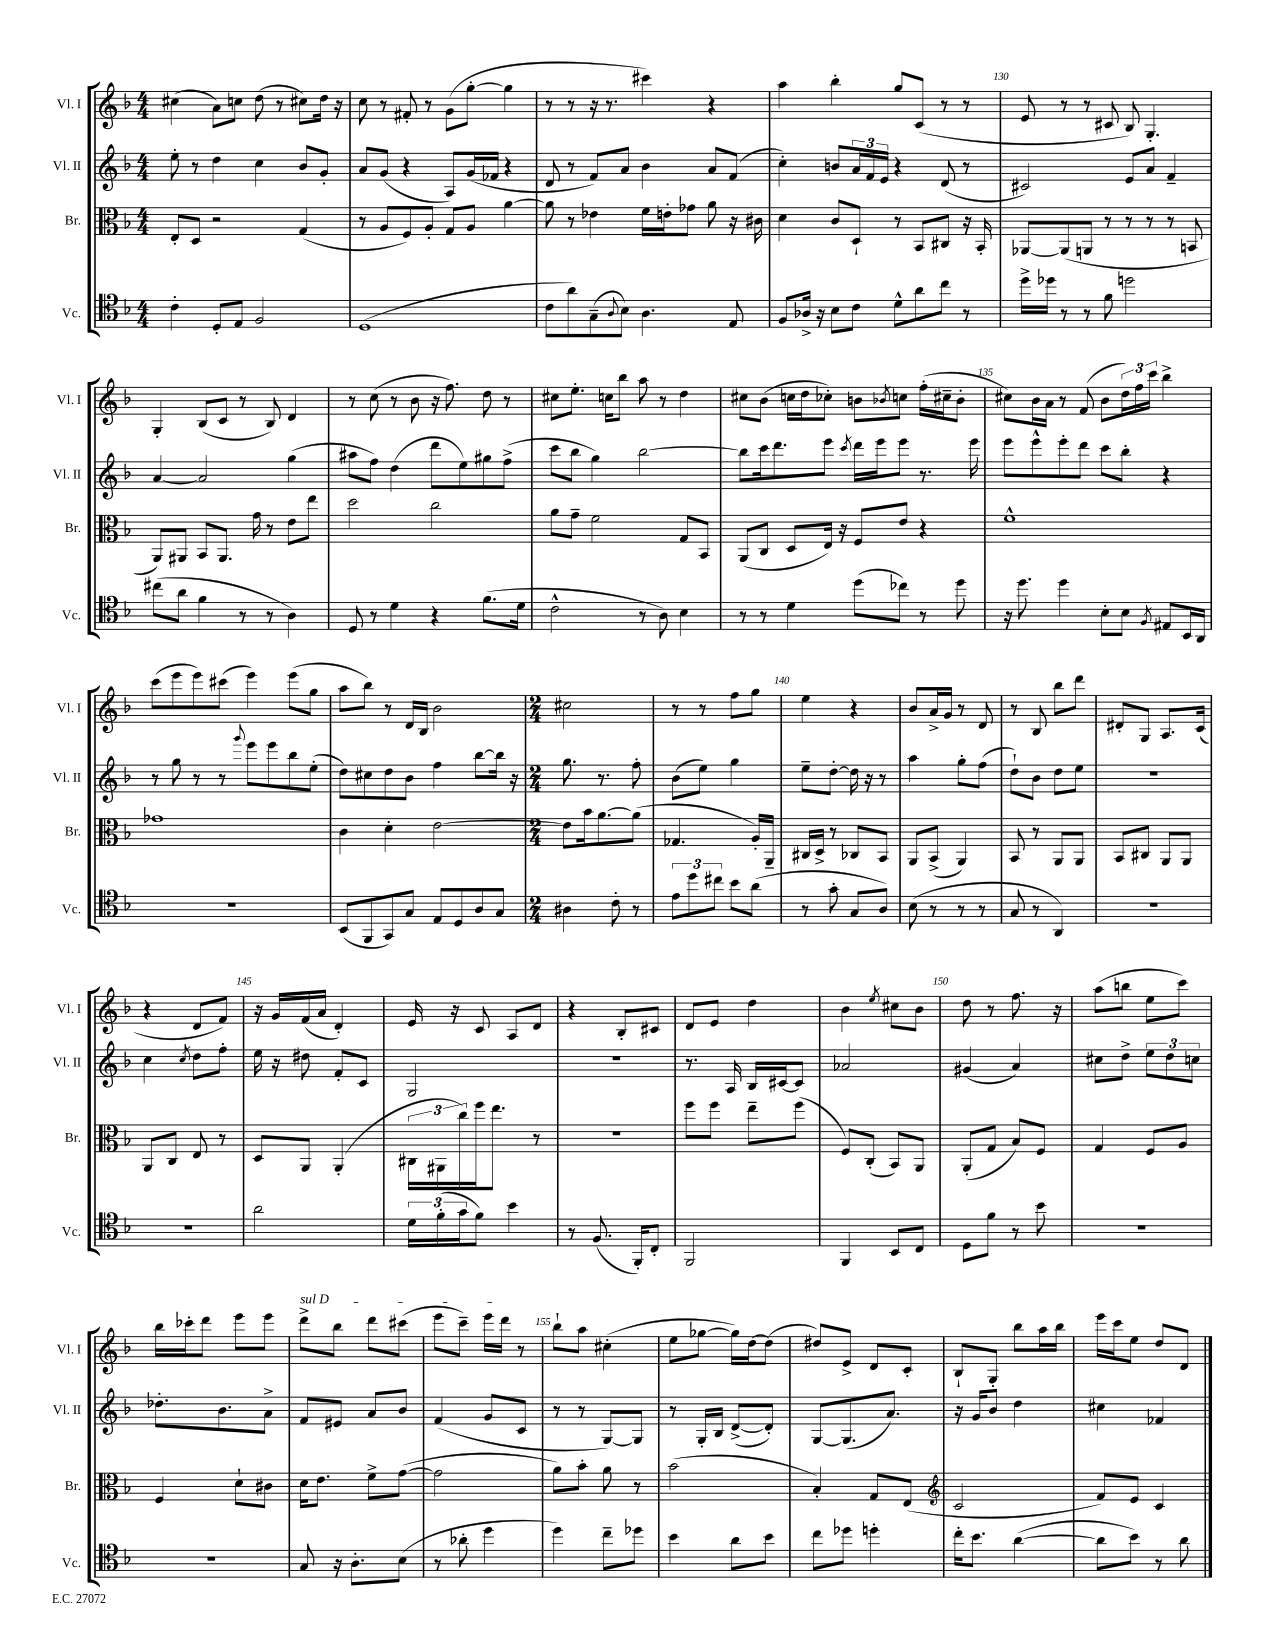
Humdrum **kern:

**kern	**kern	**kern	**kern
*part4	*part3	*part2	*part1
*staff4	*staff3	*staff2	*staff1
*I"Vc.	*I"Br.	*I"Vl. II	*I"Vl. I
*I'Vc.	*I'Br.	*I'Vl. II	*I'Vl. I
*clefC4	*clefC3	*clefG2	*clefG2
*k[b-]	*k[b-]	*k[b-]	*k[b-]
*M4/4	*M4/4	*M4/4	*M4/4
=126	=126	=126	=126
4c'\	8E'/L	8ee'\	(4cc#X\
.	8D/J	8r	.
8D'/L	2r	4dd\	8a\L)
8E/J	.	.	8ccn\J
2F/	.	4cc\	(8dd\
.	.	.	8r
.	(4G/	8b-/L	8cc#X\L)
.	.	8g'/J	16dd\Jk
.	.	.	16r
=127	=127	=127	=127
(1D	8r	8a/L	8cc\
.	8A/L	(8g/J	8r
.	8F/)	4r	8f#X'/
.	8A'/J	.	8r
.	8G/L	8A/L)	(8g\L
.	8A/J	(16g/L	[8gg'\J
.	.	16f-X/JJ	.
.	[4a\	4r	4gg\]
=128	=128	=128	=128
8c\L	8a\]	8d/	8r
8a\)	8r	8r	8r
(8G~\	4e-X\	8f/L)	16r
.	.	.	8.r
8qqA/	.	.	.
8B-\J)	.	8a/J	.
4.A\	16f\LL	4b-\	4ccc#X\)
.	16en'\J	.	.
.	8g-X\J	.	.
.	8a\	8a/L	4r
8E/	16r	(8f/J	.
.	16c#X\	.	.
=129	=129	=129	=129
8F/L	4d\	4cc'\)	4aa\
16A-X^/Jk	.	.	.
16r	.	.	.
8B-\L	8c/L	8bn/L	4bb-'\
8c\J	8D`/J	24a/L	.
.	.	24f/	.
.	.	24e/JJ	.
8d^^\L	8r	4r	8gg/L
8a\	8BB-/L	.	(8c/J
8cc\J	8C#X/J	(8d/	8r
8r	16r	8r	8r
.	16BB-'/	.	.
=130	=130	=130	=130
16dd^\LL	[8AA-X/L	2c#X/)	8e/
16dd-X\JJ	.	.	.
8r	(8AA-/]	.	8r
8r	8AAn/J	.	8r
8f\	8r	.	8c#X/
2ddn\	8r	8e/L	8B-/)
.	8r	8a/J	4.G'/
.	8r	4f~/	.
.	8BBn/	.	.
!!LO:LB:g=z
=131	=131	=131	=131
(8cc#X\L	8AA/L)	[4a/	4G'/
8a\J	8AA#X/J	.	.
4f\	8BB-/L	2a/]	(8B-/L
.	8.AA#/J	.	8c/J
8r	.	.	8r
.	16g\	.	.
8r	8r	.	8B-/)
4A\)	8e\L	(4gg\	4d/
.	8ee\J	.	.
=132	=132	=132	=132
8D/	2dd\	8aa#X\L	8r
8r	.	8ff\J)	(8cc\
4d\	.	(4dd\	8r
.	.	.	8b-\
4r	2cc\	8ddd\L	16r
.	.	.	8.ff\)
.	.	8ee\)	.
(8.f\L	.	8gg#X\	8dd\
.	.	(8ff^\J	8r
16d\Jk	.	.	.
=133	=133	=133	=133
2c^^\	8a\L	8ccc\L	8cc#X\L
.	8g~\J	8bb-\J	8.ee'\J
.	2f\	4gg\)	.
.	.	.	16ccn\KL
.	.	.	8bb-\J
8r	.	[2bb-\	8aa\
8A\)	.	.	8r
4B-\	8G/L	.	4dd\
.	8BB-/J	.	.
=134	=134	=134	=134
8r	(8AA/L	8bb-\L]	8cc#X\L
8r	8C/J	16ccc\k	(8b-\J
.	.	8.ddd\	.
4d\	8D/L	.	16ccn\LL
.	.	.	16dd\J
.	16E/Jk)	8eee\J	8cc-X'\J)
.	16r	.	.
.	.	8qccc/	.
(8dd\L	8F/L	16ddd\LL	8bn\L
.	.	16eee\J	.
.	.	.	8qb-X/
8cc-X\J)	8e/J	8eee\J	8ccn\J
8r	4r	8.r	(16ff'\LL
.	.	.	16cc#X~\J
8dd\	.	.	8b-'\J
.	.	16eee\	.
=135	=135	=135	=135
16r	1f^^	8eee\L	8cc#X\L)
8.dd\	.	.	.
.	.	8eee^^\	16b-\L
.	.	.	16a\JJ
4dd\	.	8eee'\	8r
.	.	8ddd\J	(8f/
8B-'\L	.	8ccc\L	8b-\L
8B-\J	.	8bb-'\J	24dd\L)
.	.	.	24ff\
.	.	.	24ccc\JJ
8qF/	.	.	.
8E#X/L	.	4r	4bb-^\
16BB-/L	.	.	.
16AA/JJ	.	.	.
!!LO:LB:g=z
=136	=136	=136	=136
1r	1g-X	8r	(8ccc\L
.	.	8gg\	8eee\
.	.	8r	8eee\)
.	.	8r	(8ccc#X\J
.	.	8qqggg/	.
.	.	8eee\L	4eee\)
.	.	8eee\	.
.	.	8bb-\	(8eee\L
.	.	(8ee'\J	8gg\J
=137	=137	=137	=137
(8BB-/L	4c\	8dd\L)	8aa\L
8FF/	.	8cc#X\	8bb-\J)
8GG/)	4d'\	8dd\	8r
8G/J	.	8b-\J	16d/LL
.	.	.	16B-/JJ
8E/L	[2e\	4ff\	2b-\
8D/	.	.	.
8A/	.	[8bb-\L	.
8G/J	.	16bb-\Jk]	.
.	.	16r	.
=138	=138	=138	=138
*M2/4	*M2/4	*M2/4	*M2/4
4A#X\	8e\L]	8.gg\	2cc#X\
.	16b-\k	.	.
.	[8.a\	8.r	.
8c'\	.	.	.
8r	(8a\J]	8ff'\	.
=139	=139	=139	=139
12e\L	4.G-X/	(8b-\L	8r
12dd\	.	.	.
.	.	8ee\J)	8r
12cc#X\J	.	.	.
8b-\L	.	4gg\	8ff\L
(8a\J	16A'/LL)	.	8gg\J
.	16AA~/JJ	.	.
=140	=140	=140	=140
8r	16C#X/LL	8ee~\L	4ee\
.	16D^/JJ	.	.
8g'\	8r	[8dd'\J	.
8G/L	8C-X/L	16dd\]	4r
.	.	16r	.
8A/J)	8BB-/J	8r	.
=141	=141	=141	=141
(8B-\	8AA/L	4aa\	8b-/L
8r	(8BB-^/J	.	16a^/L
.	.	.	16g/JJ
8r	4AA/)	8gg'\L	8r
8r	.	(8ff\J	8d/
=142	=142	=142	=142
8G/	8BB-/	8dd`\L)	8r
8r	8r	8b-\J	8B-/
4AA/)	8AA/L	8dd\L	8bb-\L
.	8AA/J	8ee\J	8ddd\J
=143	=143	=143	=143
2r	8BB-/L	2r	8d#X'/L
.	8C#X/J	.	8G/J
.	8AA/L	.	8.A/L
.	8AA/J	.	.
.	.	.	(16c/Jk
!!LO:LB:g=z
=144	=144	=144	=144
2r	8AA/L	4cc\	4r
.	8C/J	.	.
.	.	8qcc/	.
.	8E/	8dd\L	8d/L
.	8r	8ff'\J	8f/J)
=145	=145	=145	=145
2a\	8D/L	16ee\	16r
.	.	16r	16g/LL
.	8AA/J	8dd#X\	(16f/
.	.	.	16a/JJ
.	(4AA'/	8f'/L	4d'/)
.	.	8c/J	.
=146	=146	=146	=146
24d\LL	24C#X\LL	2G/	16e/
(24f'\	24AA#X\	.	.
.	.	.	16r
24g\J	24cc\)	.	.
8f\J)	16ff\J	.	8c/
.	8.ee\J	.	.
4b-\	.	.	8A/L
.	8r	.	8d/J
=147	=147	=147	=147
8r	2r	2r	4r
(8.F/	.	.	.
.	.	.	8B-'/L
16FF'/KL)	.	.	.
8C'/J	.	.	8c#X/J
=148	=148	=148	=148
2FF/	8ff\L	8.r	8d/L
.	8ff\J	.	8e/J
.	.	16A/	.
.	8ee~\L	16B-/LL	4dd\
.	.	[16c#X/J	.
.	(8ff\J	8c#/J]	.
=149	=149	=149	=149
4FF/	8F/L)	2a-X/	4b-\
.	(8C'/J	.	.
.	.	.	8qee/
8BB-/L	8BB-/L)	.	8cc#X\L
8C/J	8AA/J	.	8b-\J
=150	=150	=150	=150
8D\L	(8AA'/L	(4g#X/	8dd\
8f\J	8G/J	.	8r
8r	8B-/L)	4a/)	8.ff\
8b-\	8F/J	.	.
.	.	.	16r
=151	=151	=151	=151
2r	4G/	8cc#X\L	(8aa\L
.	.	8dd^\J	8bbn\J
.	8F/L	12ee\L	8ee\L
.	.	12dd\	.
.	8A/J	.	8ccc\J)
.	.	12ccn\J	.
!!LO:LB:g=z
=152	=152	=152	=152
2r	4F/	8.dd-X'\L	16bb-\LL
.	.	.	16ccc-X'\J
.	.	.	8ddd\J
.	.	8.b-\	.
.	8d`\L	.	8eee\L
.	8c#X\J	8a^\J	8eee\J
=153	=153	=153	=153
!	!	!	!LO:TX:a:i:t=sul D
8G/	16d\KL	8f/L	8ddd^\L
.	8.e\J	.	.
16r	.	8e#X/J	8bb-\J
8.A'\L	.	.	.
.	8f^\L	8a/L	8ddd\L
(8B-\J	([8g\J	8b-/J	(8ccc#X\J
=154	=154	=154	=154
8r	2g\]	(4f/	8eee\L
8a-X'\	.	.	8ccc~\J)
4dd\	.	8g/L	16eee\LL
.	.	.	16ddd\JJ
.	.	8c/J	8r
=155	=155	=155	=155
4dd\)	8a\L)	8r	8bb-`\L
.	8b-'\J	8r	8aa\J
8cc~\L	8a\	[8G/L)	(4cc#X'\
8dd-X\J	8r	8G/J]	.
=156	=156	=156	=156
4b-\	(2b-\	8r	8ee\L
.	.	16G'/LL	[8gg-X\J
.	.	16B-/JJ	.
8a\L	.	([8d^/L	16gg-\LL])
.	.	.	[16dd\J
8b-\J	.	8d'/J])	(8dd\J]
=157	=157	=157	=157
8cc\L	4B-'/)	[8G/L	8dd#X/L)
8dd-X\J	.	(8.G/]	8e^/J
4ddn'\	8G/L	.	8d/L
.	.	8.a/J)	.
.	(8E/J	.	8c'/J
=158	=158	=158	=158
*	*clefG2	*	*
16cc'\KL	2c/	16r	8B-`/L
8.b-\J	.	16g/KL	.
.	.	8b-/J	8G'/J
([4a\	.	4dd\	8bb-\L
.	.	.	16aa\L
.	.	.	16bb-\JJ
=159	=159	=159	=159
8a\L]	8f/L)	4cc#X\	16eee\LL
.	.	.	16ccc\J
8b-\J)	8e/J	.	8ee\J
8r	4c/	4f-X/	8dd/L
8a\	.	.	8d/J
==	==	==	==
*-	*-	*-	*-
